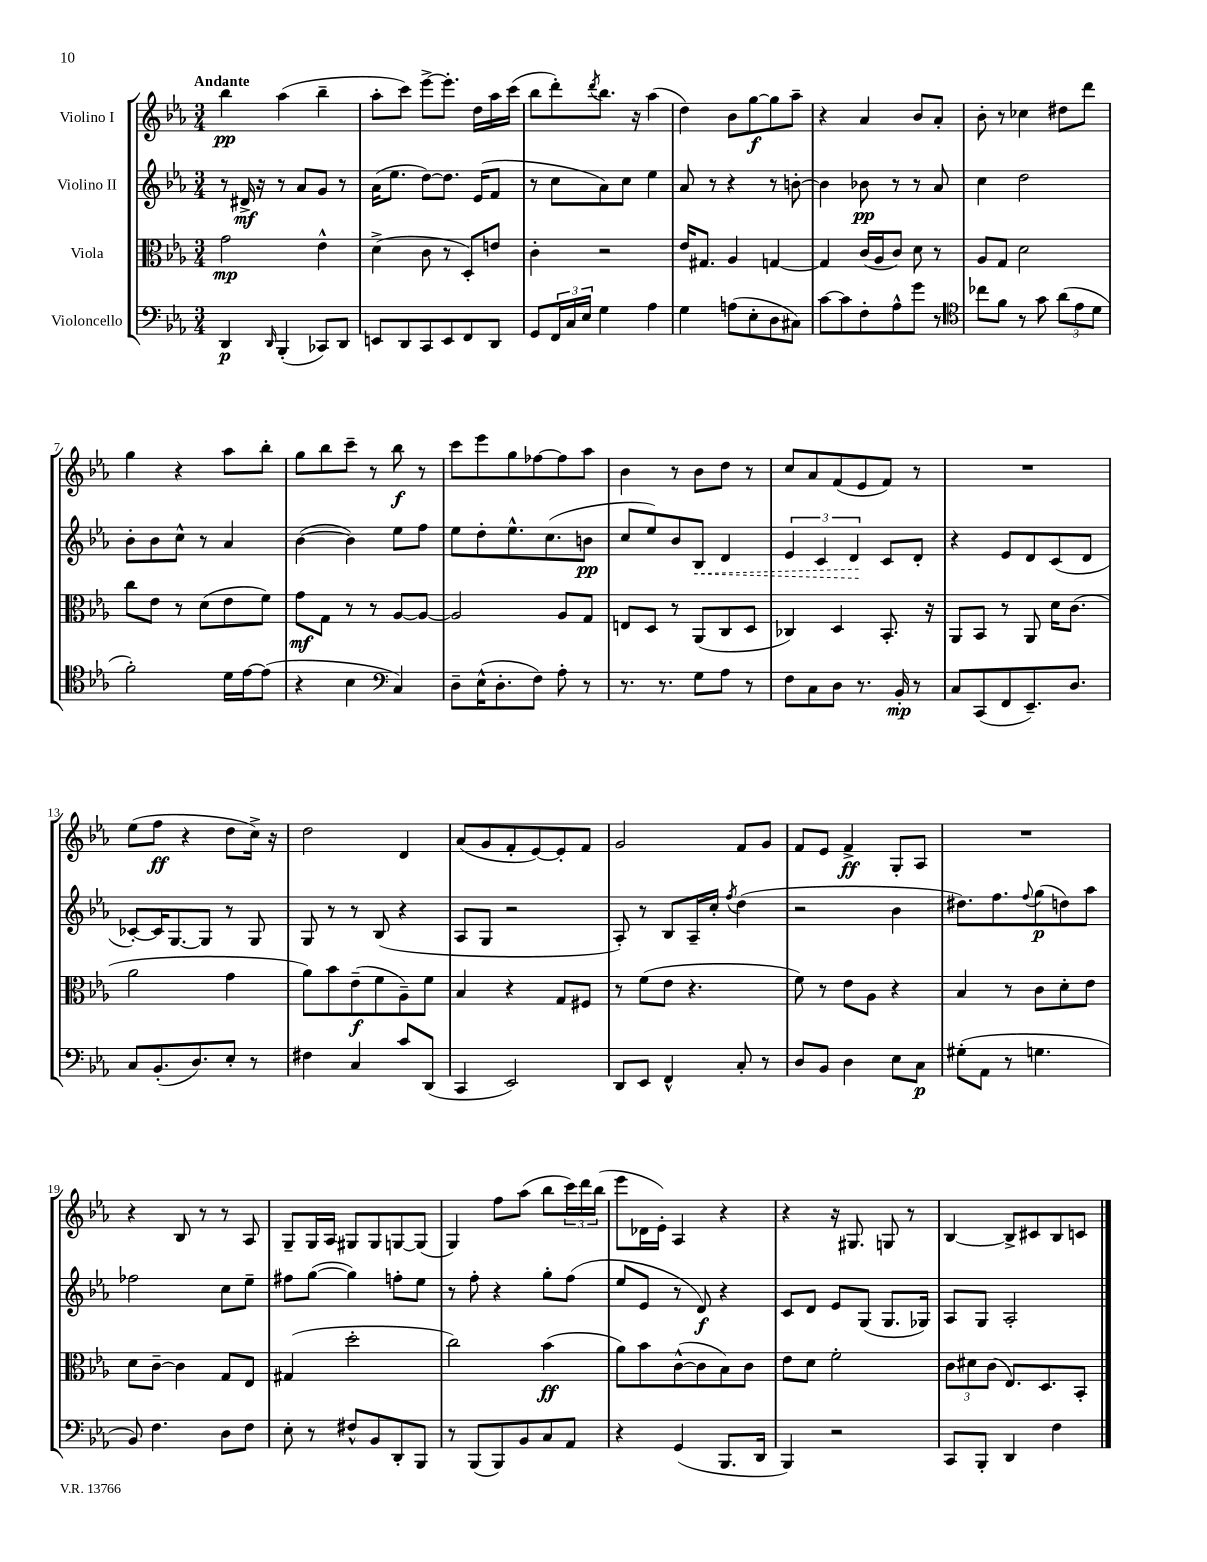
<<
\new StaffGroup <<
\new Staff = "s0" \with { instrumentName = "Violino I" } {
    \clef treble \key ees \major \numericTimeSignature \time 3/4 \tempo "Andante"
    bes''4\pp aes''4( bes''4-- |
    aes''8-. c'''8) ees'''8~-> ees'''8.-. d''16 aes''16 c'''16( |
    bes''8 d'''8-.) \acciaccatura { d'''8 } bes''8. r16 aes''4( |
    d''4) bes'8 g''8~\f g''8 aes''8-- |
    r4 aes'4 bes'8 aes'8-. |
    bes'8-. r8 ces''4 dis''8 d'''8 |
    g''4 r4 aes''8 bes''8-. |
    g''8 bes''8 c'''8-- r8 bes''8\f r8 |
    c'''8 ees'''8 g''8 fes''8~ fes''8 aes''8 |
    bes'4 r8 bes'8 d''8 r8 |
    c''8 aes'8 f'8( ees'8 f'8) r8 |
    R2. |
    ees''8( f''8\ff r4 d''8 c''16->) r16 |
    d''2 d'4 |
    aes'8( g'8 f'8-. ees'8~) ees'8-. f'8 |
    g'2 f'8 g'8 |
    f'8 ees'8 f'4->\ff g8-. aes8 |
    R2. |
    r4 bes8 r8 r8 aes8 |
    g8-- g16 aes16 gis8 gis8 g8~ g8( |
    g4) f''8 aes''8( bes''8 \tuplet 3/2 { c'''16) d'''16 bes''16( } |
    ees'''8 des'16 ees'16-.) aes4 r4 |
    r4 r16 gis8. g8 r8 |
    bes4~ bes8-> cis'8 bes8 c'8 \bar "|." |
}
\new Staff = "s1" \with { instrumentName = "Violino II" } {
    \clef treble \key ees \major \numericTimeSignature \time 3/4
    r8 dis'16->\mf r16 r8 aes'8 g'8 r8 |
    aes'16( ees''8. d''8~) d''8. ees'16( f'8 |
    r8 c''8 aes'8) c''8 ees''4 |
    aes'8 r8 r4 r8 b'8~-. |
    b'4 bes'8\pp r8 r8 aes'8 |
    c''4 d''2 |
    bes'8-. bes'8 c''8-^ r8 aes'4 |
    bes'4~( bes'4) ees''8 f''8 |
    ees''8 d''8-. ees''8.-^ c''8.( b'8\pp |
    c''8 ees''8) bes'8 \once \override Hairpin.style = #'dashed-line bes8\< d'4 |
    \tuplet 3/2 { ees'4 c'4 d'4\! } c'8 d'8-. |
    r4 ees'8 d'8 c'8( d'8 |
    ces'8~-.) ces'16 g8.~ g8 r8 g8 |
    g8 r8 r8 bes8( r4 |
    aes8 g8 r2 |
    aes8-.) r8 bes8 aes16-- c''16-. \acciaccatura { f''8 } d''4( |
    r2 bes'4 |
    dis''8.) f''8. \appoggiatura { f''8 } g''8\p( d''8) aes''8 |
    fes''2 c''8 ees''8-- |
    fis''8 g''8~( g''4) f''8-. ees''8 |
    r8 f''8-. r4 g''8-. f''8( |
    ees''8 ees'8 r8 d'8\f) r4 |
    c'8 d'8 ees'8 g8( g8. ges16) |
    aes8 g8 aes2-. \bar "|." |
}
\new Staff = "s2" \with { instrumentName = "Viola" } {
    \clef alto \key ees \major \numericTimeSignature \time 3/4
    g'2\mp ees'4-^ |
    d'4->( c'8 r8 d8-.) e'8 |
    c'4-. r2 |
    ees'16 gis8. aes4 g4~ |
    g4 c'16( aes16 c'8) d'8 r8 |
    aes8 g8 d'2 |
    c''8 ees'8 r8 d'8( ees'8 f'8) |
    g'8\mf g8 r8 r8 aes8~ aes8~ |
    aes2 aes8 g8 |
    e8 d8 r8 aes,8( c8 d8 |
    ces4) d4 bes,8.-. r16 |
    aes,8 bes,8 r8 aes,8 d'16 c'8.( |
    aes'2 g'4 |
    aes'8) bes'8 ees'8--\f( f'8 aes8--) f'8 |
    bes4 r4 g8 fis8 |
    r8 f'8( ees'8 r4. |
    f'8) r8 ees'8 aes8 r4 |
    bes4 r8 c'8 d'8-. ees'8 |
    d'8 c'8~-- c'4 g8 ees8 |
    gis4( d''2-. |
    c''2) bes'4\ff( |
    aes'8) bes'8 c'8~-^( c'8 bes8) c'8 |
    ees'8 d'8 f'2-. |
    \tuplet 3/2 { c'8 dis'8 c'8( } ees8.) d8. bes,8-. \bar "|." |
}
\new Staff = "s3" \with { instrumentName = "Violoncello" } {
    \clef bass \key ees \major \numericTimeSignature \time 3/4
    d,4\p \grace { d,16 } bes,,4-.( ces,8) d,8 |
    e,8 d,8 c,8 e,8 f,8 d,8 |
    g,8 \tuplet 3/2 { f,16 c16 ees16 } g4 aes4 |
    g4 a8( ees8-. d8 cis8) |
    c'8~ c'8 f8-. aes8-^ g'8 r8 |
    \clef tenor ces''8 f'8 r8 g'8 \tuplet 3/2 { aes'8( ees'8 d'8 } |
    f'2-.) d'16 ees'16~ ees'8( |
    r4 bes4 \clef bass c4) |
    d8-- ees16-^( d8.-. f8) aes8-. r8 |
    r8. r8. g8 aes8 r8 |
    f8 c8 d8 r8. bes,16-.\mp r8 |
    c8 c,8( f,8 ees,8.--) d8. |
    c8 bes,8.-.( d8.) ees8-. r8 |
    fis4 c4 c'8 d,8( |
    c,4 ees,2) |
    d,8 ees,8 f,4-^ c8-. r8 |
    d8 bes,8 d4 ees8 c8\p |
    gis8-.( aes,8 r8 g4. |
    bes,8) f4. d8 f8 |
    ees8-. r8 fis8-^ bes,8 d,8-. bes,,8 |
    r8 bes,,8( bes,,8) bes,8 c8 aes,8 |
    r4 g,4( bes,,8. d,16 |
    bes,,4) r2 |
    c,8 bes,,8-. d,4 f4 \bar "|." |
}
>>
>>
